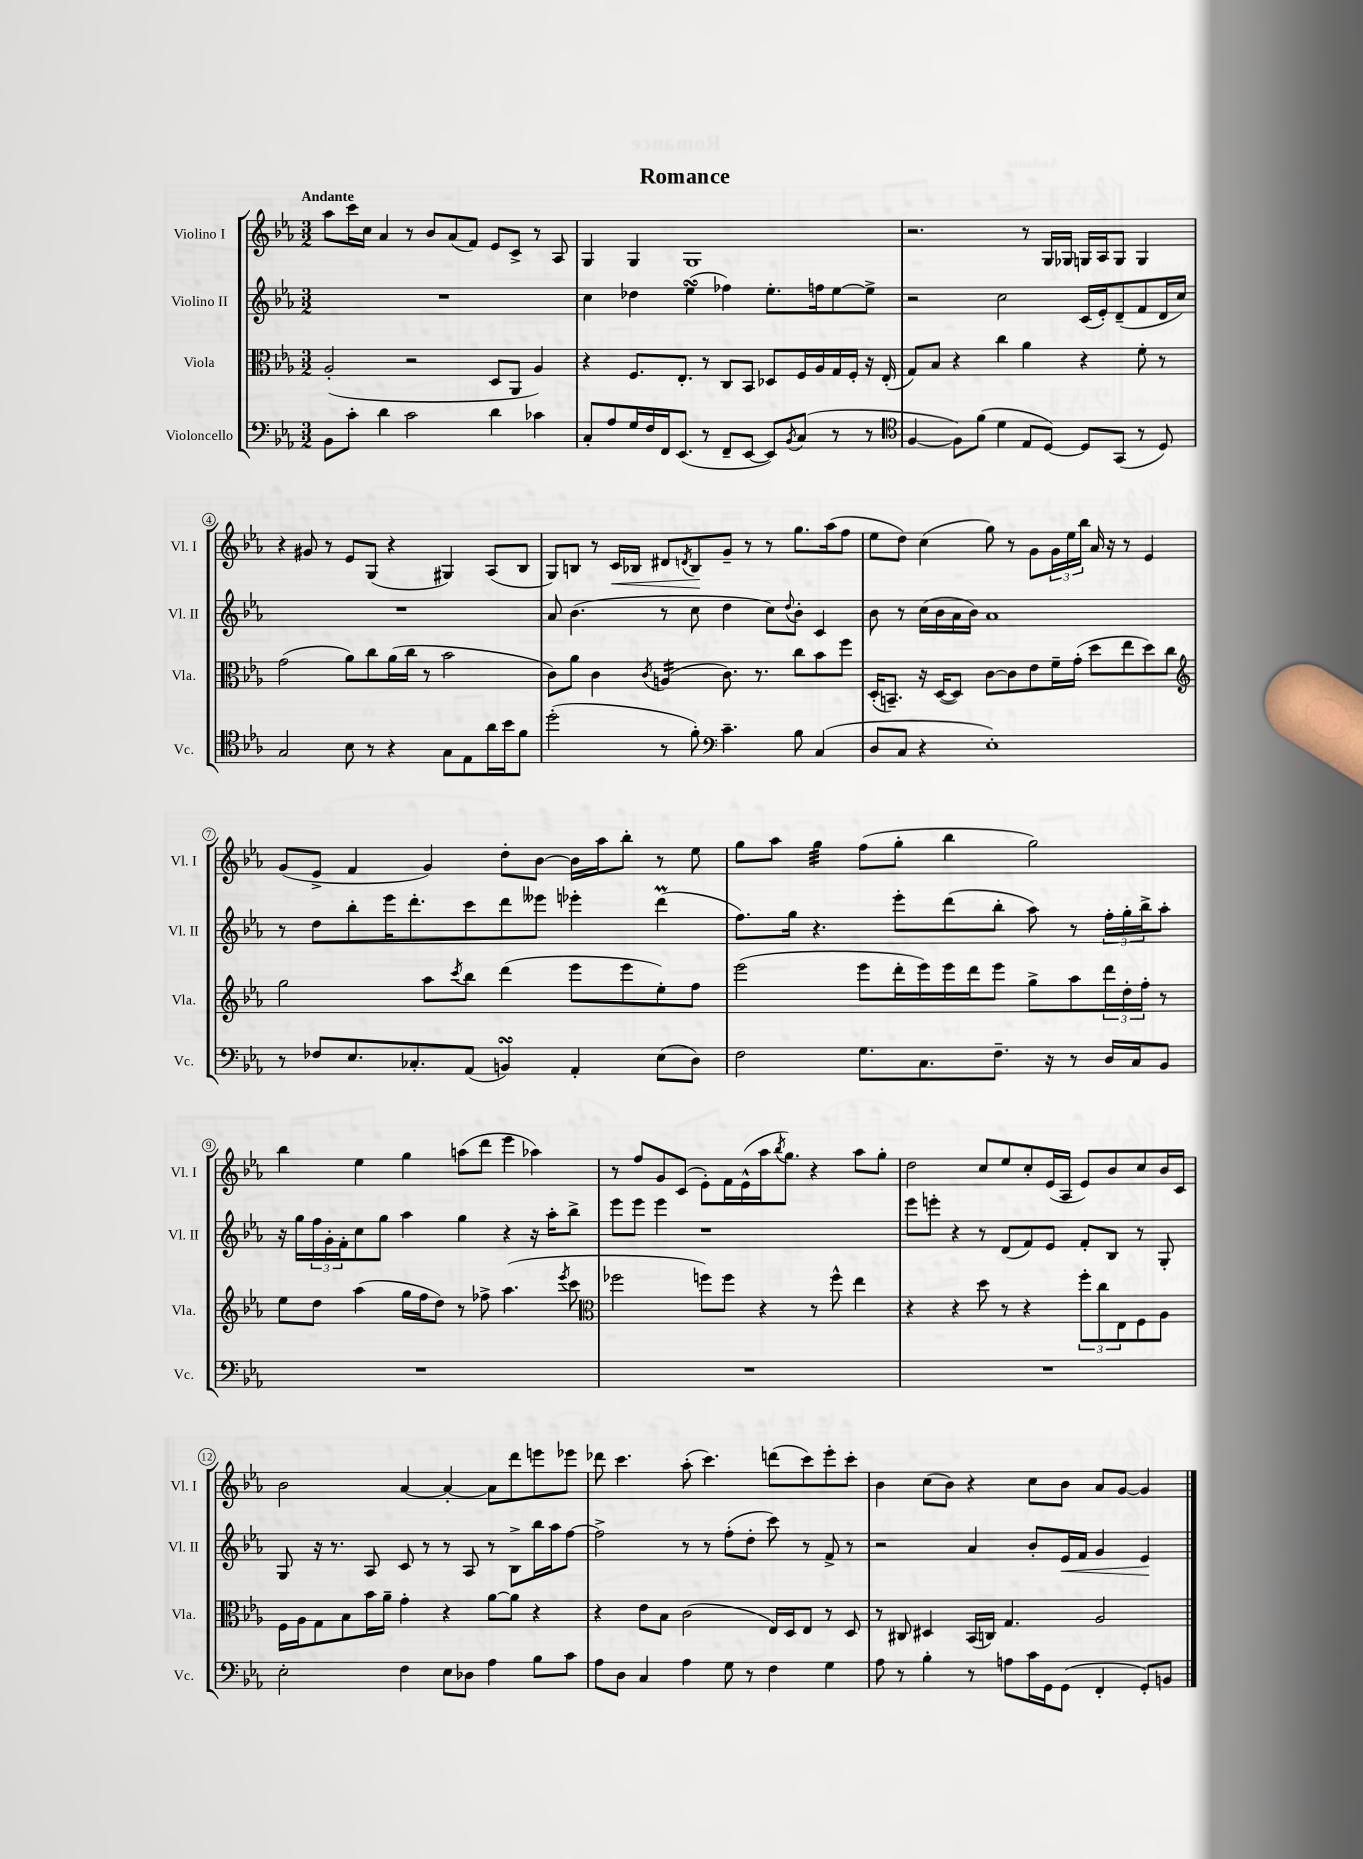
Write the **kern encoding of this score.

**kern	**kern	**kern	**kern
*staff4	*staff3	*staff2	*staff1
*clefF4	*clefC3	*clefG2	*clefG2
*k[b-e-a-]	*k[b-e-a-]	*k[b-e-a-]	*k[b-e-a-]
*M3/2	*M3/2	*M3/2	*M3/2
8BB-\L	(2A-'/	1.r	8aa-\L
8c'\J	.	.	16ccc\L
.	.	.	16cc\JJ
4d\	.	.	4a-/
2c\	2r	.	8r
.	.	.	8b-/L
.	.	.	(8a-/
.	.	.	8f/J)
4d\	8D/L	.	8e-/L
.	8AA-/J	.	8c^/J
4c-\	4A-/)	.	8r
.	.	.	8A-/
=	=	=	=
8C'/L	4r	4cc\	4G/
8A-/	.	.	.
16G/L	8.F/L	4dd-\	4G/
16F/	.	.	.
16FF/J	.	.	.
(8.EE-/J	8.E-'/J	.	.
.	.	(4ee-\	1G
8r	8r	.	.
8FF~/L	8C/L	4ff-\)	.
[8EE-/J	8BB-/J	.	.
8EE-/]L)	8D-/L	8.ee-'\L	.
8qBB-/	.	.	.
(8C/J	16F/L	.	.
.	16A-/	16ff\k	.
8r	16G/	[8ee-\	.
.	16F'/JJ	.	.
8r	16r	8ee-^\]J	.
.	(16E-'/	.	.
=	=	=	=
*clefC4	*	*	*
[4F/	8G/L)	2r	2.r
.	8B-/J	.	.
8F\]L)	4r	.	.
(8f\J	.	.	.
4d\	4cc\	2cc\	.
8E-/L	4a-\	.	8r
[8D/J)	.	.	16G/LL
.	.	.	16G-/JJ
8D/]L	4r	(16c/LL	16G/LL
.	.	16e-'/J)	16A-/J
(8GG/J	.	(8d~/	8G/J
8r	8f'\	8f/	4G/
8D/)	8r	16d/L	.
.	.	16cc/JJ)	.
=	=	=	=
2G/	(2g\	1.r	4r
.	.	.	8g#/
.	.	.	8r
8B-\	8a-\L)	.	8e-/L
8r	8cc\	.	(8G/J
4r	(16a-\L	.	4r
.	16cc\JJ	.	.
.	8r	.	.
8G\L	2b-\	.	4G#/)
8E-\	.	.	.
16a-\L	.	.	(8A-/L
16b-\J	.	.	.
8f\J	.	.	8B-/J
=	=	=	=
(2dd'\	8c\L)	8a-/	8G/L)
.	8a-\J	(4.b-\	8B/J
.	4c\	.	8r
.	.	.	16c/LL
.	.	.	16B-/JJ
.	8qc/	.	.
8r	(4A/	8r	8d#/L
.	.	.	8qd/
8f'\)	.	8cc\	8B-/
*clefF4	*	*	*
4.c~\	8.c\)	4dd\	8g~/J
.	.	.	8r
.	8.r	.	.
.	.	8cc\L)	8r
.	.	8qqdd/	.
8B-\	8cc\L	8b-'\J	8.gg\L
(4C/	8b-\	4c/	.
.	.	.	(16aa-\k
.	8ff\J	.	8ff\J
=	=	=	=
8D/L	(16D'/LK	8b-\	8ee-\L
.	8.BB~/J)	.	.
8C/J	.	8r	8dd\J)
4r	16r	(16cc\LL	(4cc\
.	([16D/LK	16b-\	.
.	8D/]J)	16a-\	.
.	.	16b-\JJ)	.
1E-')	[8c\L	1a-	8gg\)
.	8c\]	.	8r
.	8e-\	.	8g\L
.	16f~\L	.	24g\L
.	.	.	24ee-\
.	(16g'\JJ	.	.
.	.	.	24bb-\JJ
.	8dd\L	.	16a-/
.	.	.	16r
.	8ee-\	.	8r
.	8dd\)	.	4e-/
.	8cc\J	.	.
=	=	=	=
*	*clefG2	*	*
8r	2gg\	8r	(8g/L
8F-/L	.	8dd\L	8e-^/J
8.E-/	.	8bb-'\	4f/
.	.	16eee-\K	.
8.C-'/	.	8.ddd'\	.
.	8aa-\L	.	4g/)
.	8qccc/	.	.
(8AA-/J	8bb-\J	8ccc\	.
4BB/)	(4ddd\	8ddd\	8dd'\L
.	.	8eee--\J	[8b-\J
4AA-'/	8eee-\L	4eee-'\	16b-\]LL
.	.	.	16aa-\J
.	8eee-\	.	8bb-'\J
(8E-\L	8ee-'\)	(4ddd\	8r
8D\J)	8ff\J	.	8ee-\
=	=	=	=
2F\	(2eee-\	8.ff\L)	8gg\L
.	.	.	8aa-\J
.	.	16gg\Jk	.
.	.	4.r	4gg\
8.G\L	8eee-\L	.	(8ff\L
.	16ddd'\L	8eee-'\L	8gg'\J
8.C\	16eee-\)	.	.
.	16eee-\	(8ddd\	4bb-\
.	16ddd\J	.	.
8.F~\J	8eee-\J	8bb-'\J	.
.	8gg^\L	8aa-\)	2gg\)
16r	.	.	.
8r	8aa-\	8r	.
16D/LL	24ddd\L	24ff'\LL	.
.	24dd'\	24gg'\	.
16C/J	.	.	.
.	24ff'\JJ	24bb-^\J	.
8BB-/J	8r	8aa-'\J	.
=	=	=	=
1.r	8ee-\L	16r	4bb-\
.	.	16gg\LL	.
.	8dd\J	24ff\	.
.	.	24g'\	.
.	.	24f'\J	.
.	(4aa-\	8cc\	4ee-\
.	.	8gg\J	.
.	16gg\LL	4aa-\	4gg\
.	16ff\J	.	.
.	8dd\J)	.	.
.	8r	4gg\	(8aa\L
.	8ff-^\	.	8ddd\J
.	(4.aa-\	4r	4eee-\
.	.	16r	4aa-\)
.	.	16aa-'\LK	.
.	8qeee-/	.	.
.	8ccc\	8bb-^\J	.
=	=	=	=
*	*clefC3	*	*
1.r	2ff-\	8eee-\L	8r
.	.	8eee-\J	8ff/L
.	.	4eee-\	8g/
.	.	.	(8c/J
.	8ff\L)	1r	8e-'\L)
.	8ff\J	.	16f\L
.	.	.	(16e-^^\
.	4r	.	16aa-\J
.	.	.	8qbb-/
.	.	.	8.gg\J)
.	8r	.	4r
.	8ff^^\	.	.
.	4ee-\	.	8aa-\L
.	.	.	8gg'\J
=	=	=	=
1.r	4r	8eee-\L	2dd\
.	.	8eee'\J	.
.	4r	4r	.
.	8dd\	8r	8cc/L
.	8r	(8d/L	8ee-/
.	4r	8f/)	8cc'/
.	.	8e-/J	(16e-/L
.	.	.	16A-/JJ
.	12ff'\L	8f'/L	8e-/L)
.	12cc\	.	.
.	.	8B-/J	8b-/
.	12E-\	.	.
.	8F\	8r	8cc/
.	8A-\J	8G'/	16b-/L
.	.	.	16c/JJ
=	=	=	=
2E-'\	16F\LL	8G/	2b-\
.	16A-\J	.	.
.	8G\	16r	.
.	.	8.r	.
.	8B-\	.	.
.	16b-\L	8A-/	.
.	16a-~\JJ	.	.
4F\	4g'\	8c/	[4a-/
.	.	8r	.
8E-\L	4r	8r	4a-'/_
8D-\J	.	8A-/	.
4A-\	[8a-\L	8r	8a-\]L
.	8a-\]J	8B-^\L	8ddd\
8B-\L	4r	16bb-\L	8eee\
.	.	16aa-\J	.
8c\J	.	[8ff\J	8eee-\J
=	=	=	=
8A-\L	4r	2ff^\]	8ddd-\
8D\J	.	.	4.ccc\
4C/	8e-\L	.	.
.	8B-\J	.	.
4A-\	(2c\	8r	(8aa-'\
.	.	8r	4.ccc\)
8G\	.	(8ff'\L	.
8r	.	8dd'\J	.
4F\	16E-/LL)	8ccc\)	(8ddd\L
.	16D/J	.	.
.	8E-/J	8r	8ccc\)
4G\	8r	8f^/	8eee-'\
.	8D/	8r	8ccc'\J
=	=	=	=
8A-\	8r	2r	4b-\
8r	8C#/	.	.
4B-'\	4D#/	.	(8cc\L
.	.	.	8b-\J)
8r	(16BB-/LL	4a-/	4r
.	16C/JJ)	.	.
8A\L	4.G/	.	.
16c\L	.	8b-'/L	8cc\L
16GG\J	.	.	.
(8GG\J	.	16e-/L	8b-\J
.	.	16f/JJ	.
4FF'/	2A-/	4g/	8a-/L
.	.	.	[8g/J
8GG'/L)	.	4e-/	4g/]
8BB/J	.	.	.
==	==	==	==
*-	*-	*-	*-
